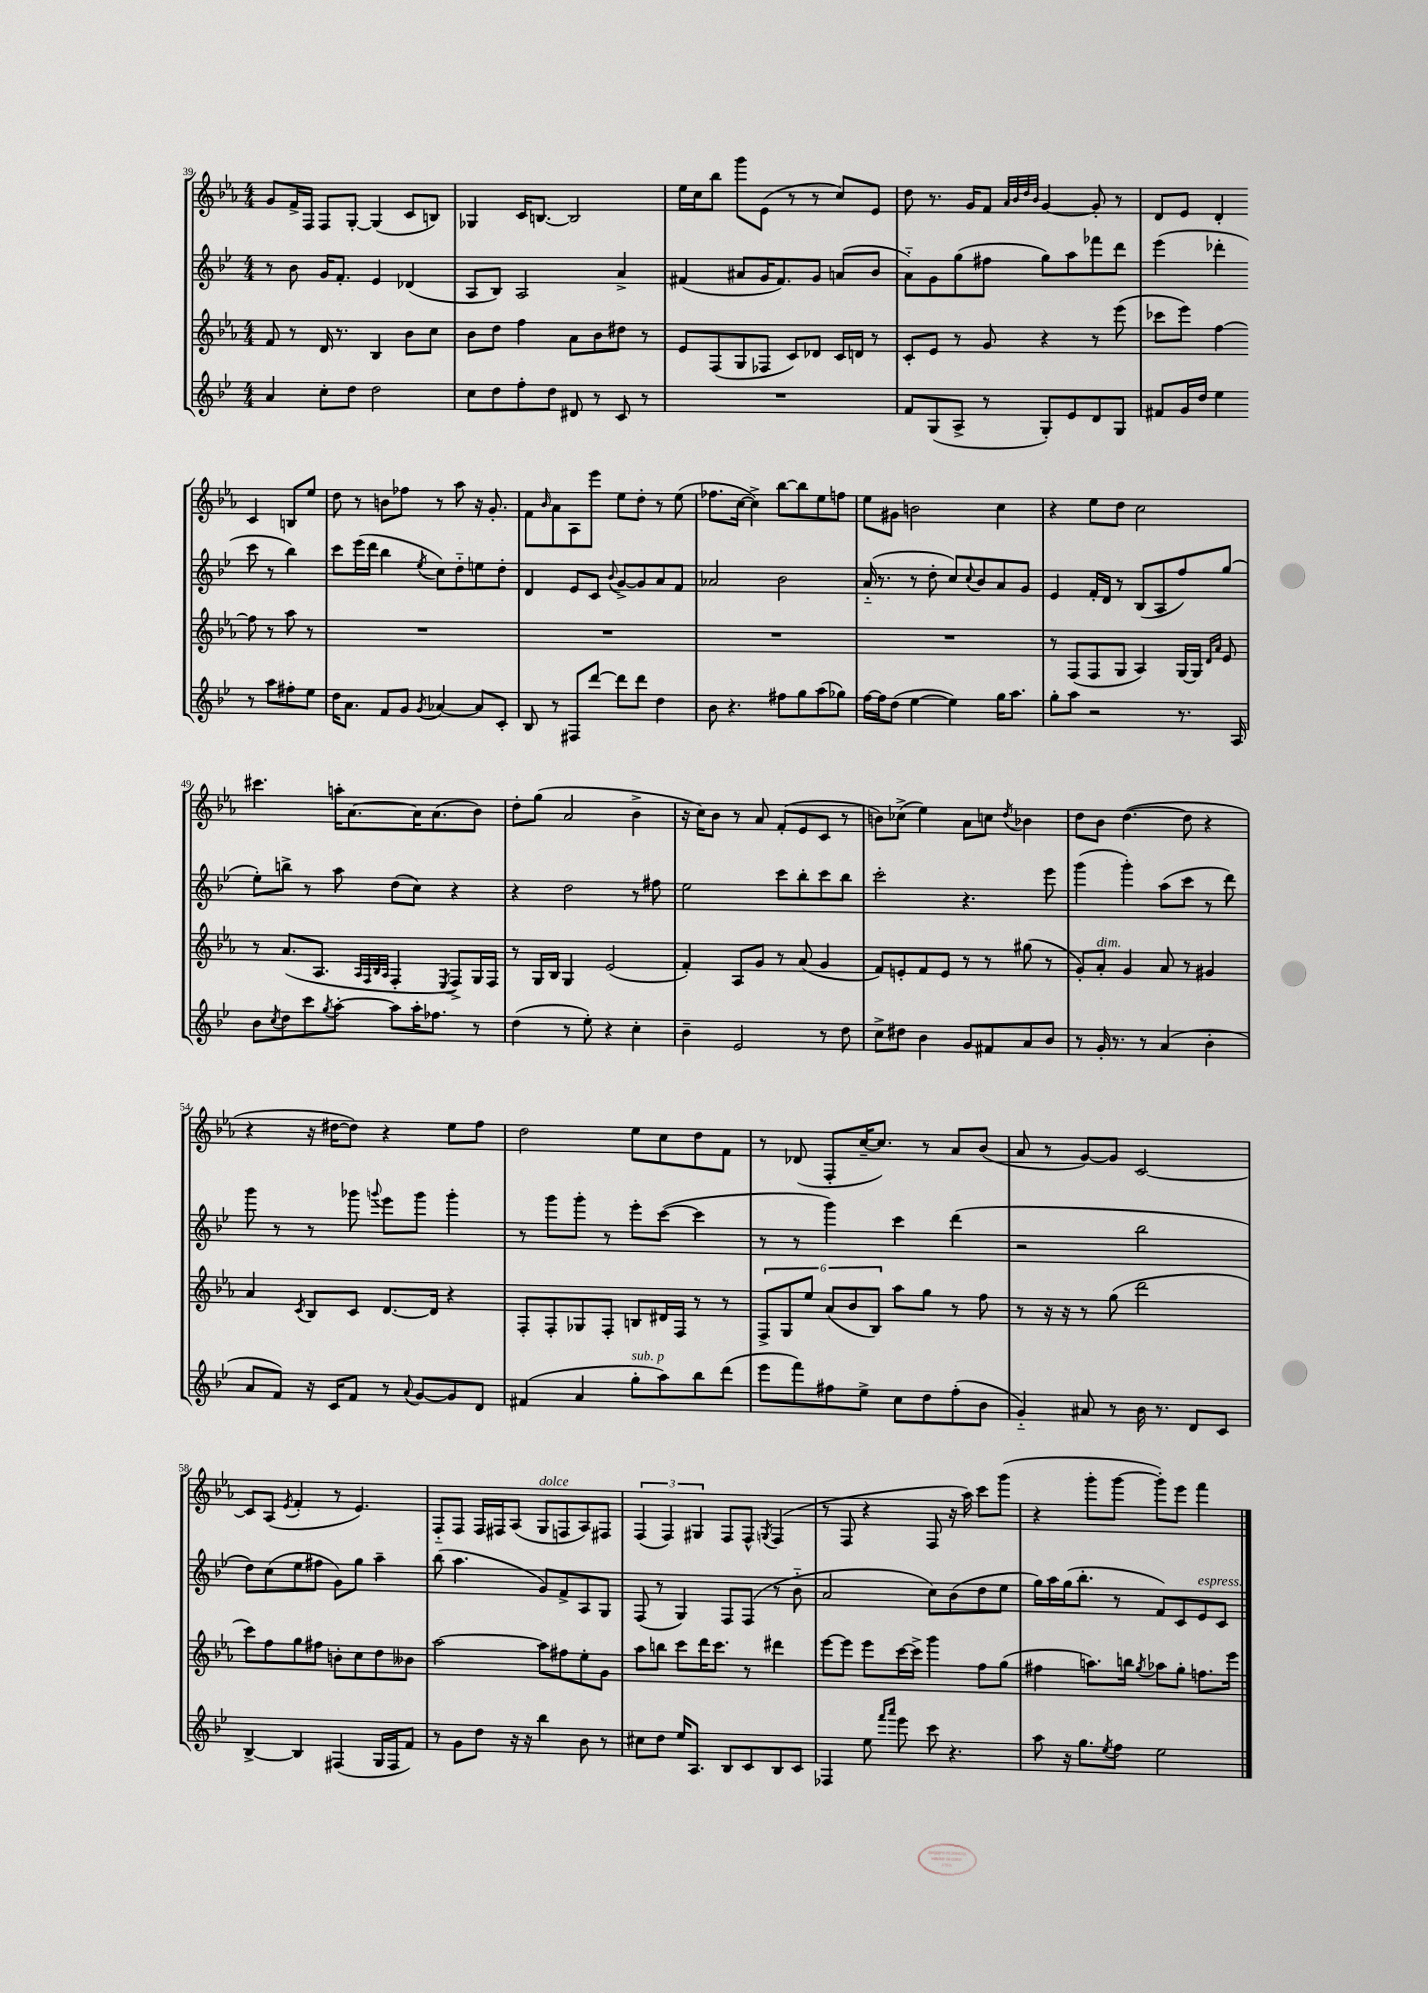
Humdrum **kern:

**kern	**kern	**kern	**kern
*part4	*part3	*part2	*part1
*staff4	*staff3	*staff2	*staff1
*clefG2	*clefG2	*clefG2	*clefG2
*k[b-e-]	*k[b-e-a-]	*k[b-e-]	*k[b-e-a-]
*M4/4	*M4/4	*M4/4	*M4/4
=39	=39	=39	=39
4a/	8f/	8r	8g/L
.	8r	8b-\	16f^/L
.	.	.	16F/JJ
8cc'\L	16d/	16g/KL	8F/L
.	8.r	8.f'/J	.
8dd\J	.	.	[8G'/J
2dd\	4B-/	4e-/	(4G/]
.	8b-\L	(4d-X/	8c/L
.	8cc\J	.	8Bn/J)
=40	=40	=40	=40
8cc\L	8b-\L	8A/L	4G-X/
8dd\	8dd\J	8B-/J)	.
8ff'\	4ff\	2A/	16c/KL
.	.	.	[8.Bn/J
8dd\J	.	.	.
8d#X/	8a-\L	.	2B/]
8r	8b-\	.	.
8c/	8dd#X\J	4a^/	.
8r	8r	.	.
=41	=41	=41	=41
1r	8e-/L	(4f#X/	16ee-\LL
.	.	.	16cc\J
.	(8F/	.	8bb-\J
.	8G/	8a#X/L	8ggg\L
.	8F-X/J	16g/K	(8e-\J
.	.	8.f#/)	.
.	8c/L)	.	8r
.	8d-X/J	8g/J	8r
.	16c/LL	(8an/L	8cc/L)
.	16dn/JJ	.	.
.	8r	8b-/J	8e-/J
=42	=42	=42	=42
8f/L	8c'/L	8a\L)	8dd\
(8G/	8e-/J	8g\	8.r
8A^/J	8r	(8gg\	.
.	.	.	16g/KL
8r	8g/	8ff#X\J	8f/J
.	.	.	32qqa-/LLL
.	.	.	32qqb-/
.	.	.	32qqdd/
.	.	.	32qqb-/JJJ
8G'/L)	4r	8gg\L)	[4g/
8e-/	.	8aa\	.
8d/	8r	8fff-X\	8g'/]
8G/J	(8eee-\	8ddd\J	8r
=43	=43	=43	=43
8f#X/L	8ccc-X\L	(4eee-\	8d/L
16g/L	8eee-\J)	.	8e-/J
16dd/JJ	.	.	.
4ee-\	[4ff\	4ddd-X'\	4d'/
8r	8ff\]	8ccc\	4c/
8aa\L	8r	8r	.
8ff#X'\	8aa-\	4bb-\)	8Bn/L
8ee-\J	8r	.	8ee-/J
!!LO:LB:g=z
=44	=44	=44	=44
16dd\KL	1r	8ccc\L	8dd\
8.a\J	.	.	.
.	.	(16eee-\L	8r
.	.	16ddd\JJ	.
8f/L	.	4bb-\	8bn\L
8g/J	.	.	8ff-X\J
8qg/	.	8qee-/	.
[4a-X/	.	8cc\L)	8r
.	.	8dd\	8aa-\
8a-/L]	.	8een\	16r
.	.	.	8.g'/
8c'/J	.	8dd'\J	.
=45	=45	=45	=45
8B-/	1r	4d/	8f\L
.	.	.	16qqb-/
8r	.	.	8a-\
8F#X/L	.	8e-/L	8A-\
[8ddd/J	.	8c/J	8eee-\J
.	.	8qqb-/	.
8ddd\L]	.	[8g^/L	8ee-\L
8ddd\J	.	8g/]	8dd'\J
4dd\	.	8a/	8r
.	.	8f/J	(8ee-\
=46	=46	=46	=46
8b-\	1r	2a-X/	8.ff-X\L
4.r	.	.	.
.	.	.	[16cc\Jk
.	.	.	4cc^\])
8ff#X\L	.	2b-\	[8bb-\L
8gg\	.	.	8bb-\]
(8aa\	.	.	8ee-\
8gg-X\J)	.	.	8ffn\J
=47	=47	=47	=47
[16ff\LL	1r	(16a/	8ee-\L
16ff\J]	.	8.r	.
(8dd\J	.	.	8g#X\J
[4ee-\	.	8r	2bn\
.	.	8dd'\	.
4ee-\])	.	8cc/L)	.
.	.	8qqcc/	.
.	.	8b-/	.
16gg\KL	.	8a/	4cc\
8.aa\J	.	.	.
.	.	8g/J	.
=48	=48	=48	=48
8gg'\L	8r	4e-/	4r
8aa\J	(8F/L	.	.
2r	8F/	16f'/LL	8ee-\L
.	.	16d/JJ	.
.	8G/J	8r	8dd\J
.	4A-/)	(8B-/L	2cc\
.	.	8A/	.
8.r	[16G/LL	8ff/)	.
.	16G/JJ]	.	.
.	16qqd/LL	.	.
.	16qqa-/JJ	.	.
.	8e-/	(8gg/J	.
16A/	.	.	.
!!LO:LB:g=z
=49	=49	=49	=49
8b-\L	8r	8ee-'\L)	4.ccc#X\
8qcc/	.	.	.
8dd\	(8.a-/L	8bbn^\J	.
8ccc\	.	8r	.
.	8.A-/J	.	.
8qgg/	.	.	.
[8aa'\J	.	8aa\	16aan'\KL
.	.	.	[8.a-\
.	32qqA-/LLL	.	.
.	32qqF/	.	.
.	32qqB-/	.	.
.	32qqA-/JJJ	.	.
8aa\L]	4F'/	(8dd\L	.
16aa'\K	.	8cc\J)	16a-\K]
8.ff-X\J	.	.	(8.a-\
.	8qE-/	.	.
.	8F^/L)	4r	.
8r	16G/L	.	8b-\J)
.	16F/JJ	.	.
=50	=50	=50	=50
(4dd\	8r	4r	8dd'\L
.	16G/LL	.	(8gg\J
.	16B-/JJ	.	.
8r	4G/	2dd\	2a-/
8ee-'\)	.	.	.
4r	(2e-/	.	.
4cc'\	.	8r	4b-^\
.	.	8ff#X\	.
=51	=51	=51	=51
4b-~\	4f'/)	2ee-\	16r
.	.	.	16cc\KL)
.	.	.	8b-\J
2e-/	8A-/L	.	8r
.	8g/J	.	8a-/
.	8r	8ccc\L	(8f'/L
.	(8a-/	8bb-'\	8e-/
8r	4g/	8ccc\	8c/J
8dd\	.	8bb-\J	8r
=52	=52	=52	=52
8cc^\L	8f/L)	2ccc'\	8bn\L)
8dd#X\J	8en'/	.	(8cc-X^\J
4b-\	8f/	.	4ee-\)
.	8e/J	.	.
8g/L	8r	4.r	8a-\L
8f#X/	8r	.	8ccn\J
.	.	.	8qdd/
8a/	(8gg#X\	.	4b-X\
8b-/J	8r	8eee-\	.
=53	=53	=53	=53
8r	8g'/L)	(4ggg\	8dd\L
!	!LO:TX:a:i:t=dim.	!	!
16g'/	8a-'/J	.	8b-\J
8.r	.	.	.
.	4g/	4ggg'\)	([4.dd\
8r	.	.	.
(4a/	8a-/	(8aa\L	.
.	8r	8ccc\J	8dd\]
4b-'\	4g#X/	8r	4r
.	.	8ddd\)	.
!!LO:LB:g=z
=54	=54	=54	=54
8a/L	4a-/	8ggg\	4r
8f/J)	.	8r	.
.	8qc/	.	.
16r	8B-/L	8r	16r
16c/KL	.	.	[16dd#X\KL
8f/J	8c/J	8ggg-X\	8dd#\J])
.	.	8qqgggn/	.
8r	[8.d/L	8eee-\L	4r
8qqa/	.	.	.
[8g/L	.	8ggg\J	.
.	16d/Jk]	.	.
8g/]	4r	4ggg'\	8ee-\L
8d/J	.	.	8ff\J
=55	=55	=55	=55
(4f#X/	8F'/L	8r	2dd\
.	8F'/	8ggg\L	.
4a/	8G-X/	8ggg'\J	.
.	8F'/J	8r	.
!LO:TX:a:i:t=sub. p	!	!	!
8gg'\L	8Bn/L	8eee-'\L	8ee-\L
8aa\)	16d#X/L	([8ccc\J	8cc\
.	16F/JJ	.	.
8bb-\	8r	4ccc\]	8dd\
(8ddd\J	8r	.	8f\J
=56	=56	=56	=56
8eee-\L	12F^/L	8r	8r
.	12G/	.	.
8fff\)	.	8r	(8d-X/
.	12ee-/J	.	.
8ff#X\	(12a-/L	4ggg\)	8F'/L
.	12b-/	.	.
8ee-^\J	.	.	[16cc~/K
.	12B-/J)	.	.
.	.	.	8.cc/J])
8cc\L	8aa-\L	4ccc\	.
8dd\	8gg\J	.	8r
(8ff#'\	8r	(4ddd\	8a-/L
8b-\J	8ff\	.	(8b-/J
=57	=57	=57	=57
4g/)	8r	2r	8a-/
.	16r	.	8r
.	16r	.	.
8a#X/	8r	.	[8g/L)
8r	(8gg\	.	8g/J]
16b-\	2ddd\	2bb-\	[2c/
8.r	.	.	.
8d/L	.	.	.
8c/J	.	.	.
!!LO:LB:g=z
=58	=58	=58	=58
[4B-^/	8ccc\L)	8dd\L)	8c/L]
.	8ff\	(8cc\	(8A-/J
.	.	.	8qe-/
4B-/]	8gg\	8ee-\	4f'/
.	8ff#X\J	8ff#X\J	.
(4F#X/	8bn'\L	8g\L)	8r
.	8cc\	8gg\J	4.e-/)
16G/LL	8dd\	4aa~\	.
16F#/J	.	.	.
8f/J)	8b--X\J	.	.
=59	=59	=59	=59
8r	[2aa-\	(8bb-\	8F/L
8g\L	.	4.aa\	8F/J
8dd\J	.	.	16F/LL
.	.	.	16F#X/J
16r	.	.	(8A-/J
16r	.	.	.
!	!	!	!LO:TX:a:i:t=dolce
4bb-\	8aa-\L]	8g/L)	8G/L
.	8ff#X\	8f^/	8Fn/
8b-\	8ee-'\	8A/	8A-/)
8r	8g\J	8G/J	8F#X/J
=60	=60	=60	=60
8cc#X\L	8aa-\L	(8F/	(6F/
8dd\J	8bbn\J	8r	.
.	.	.	6F/)
16ee-/KL	8ccc\L	4G/)	.
8.A/J	.	.	.
.	.	.	6G#X/
.	16ddd\K	.	.
.	8.ccc\J	.	.
8B-/L	.	8F/L	8F/L
8c/	8r	(8F/J	8F^^/J
.	.	.	8qGn/
8B-/	4ddd#X\	8r	(4F/
8c/J	.	8b-\	.
=61	=61	=61	=61
4F-X/	[8eee-\L	2a/	8r
.	8eee-\J]	.	8F/
8ee-\	8eee-\L	.	4r
16qqfff/LL	.	.	.
16qqaaa/JJ	.	.	.
8eee-\	[16ccc\L	.	.
.	16ccc^\JJ]	.	.
8ccc\	4ggg\	8cc\L)	8F/
4.r	.	(8b-\	16r
.	.	.	16aa-\)
.	8ff\L	8dd\	8ccc\L
.	(8gg\J	8ee-\J	(8ggg\J
=62	=62	=62	=62
8aa\	4ff#X\	16gg\LL)	4r
.	.	16aa\	.
16r	.	(16gg\J	.
8.gg\L	.	8.bb-'\J	.
.	8.aan\L)	.	8ggg'\L
8qee-/	.	.	.
8ff\J	.	8r	[8ggg\J
.	16bbn\Jk	.	.
.	8qgg/	.	.
2ee-\	8aa-X\L	8f/L)	8ggg'\L])
.	8gg'\J	8c/	8eee-\J
!	!	!LO:TX:a:i:t=espress.	!
.	8.ffn\L	8e-/	4fff\
.	.	8c/J	.
.	16eee-\Jk	.	.
==	==	==	==
*-	*-	*-	*-
